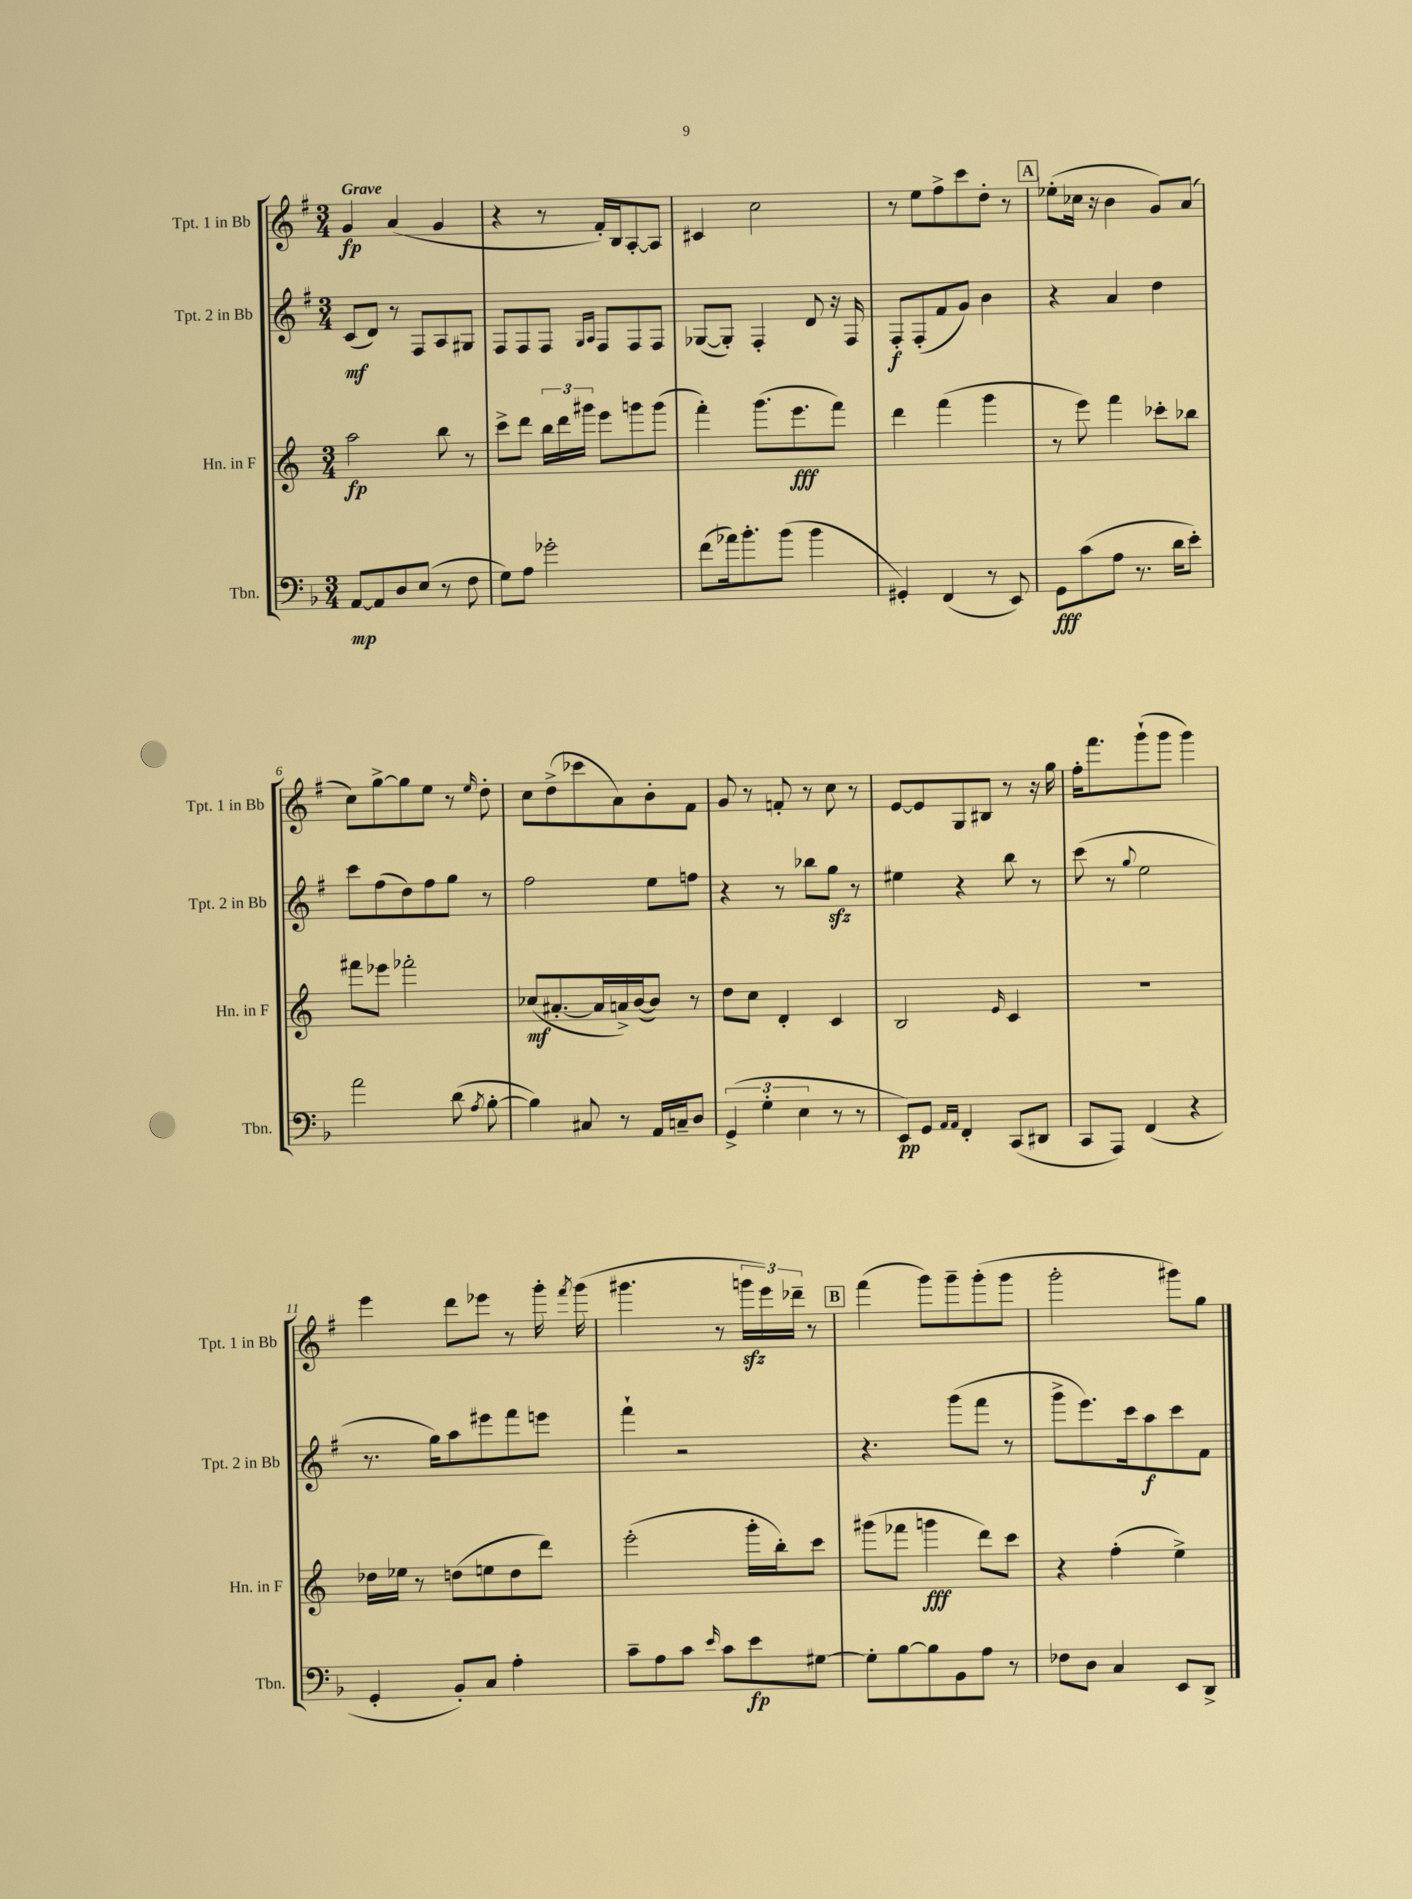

**kern	**kern	**kern	**kern
*staff4	*staff3	*staff2	*staff1
*clefF4	*clefG2	*clefG2	*clefG2
*k[b-]	*k[]	*k[f#]	*k[f#]
*M3/4	*M3/4	*M3/4	*M3/4
[8AA	2aa	(8c	4g
8AA]	.	8d)	.
8D	.	8r	(4a
(8E	.	8F#	.
8r	8bb	8A	4g
8F	8r	8G#	.
=	=	=	=
8G)	8ccc^	8F#	4r
8A	8ddd	8F#	.
2g-'	24bb	8F#	8r
.	24ddd	.	.
.	24ggg#	.	.
.	.	16qqG	.
.	.	16qqA	.
.	8eee	8F#	16f#')
.	.	.	16B
.	8ggg	8F#	[8A'
.	(8ggg	8F#	8A]
=	=	=	=
(8f	4fff')	([8G-	4c#
16a-)	.	8G-'])	.
8.b-'	.	.	.
.	(8.ggg	4F#'	2cc
(8b-	.	.	.
.	8.eee	.	.
4b-	.	8d	.
.	8fff)	16r	.
.	.	16F#	.
=	=	=	=
4GG#')	4ddd	8F#'	8r
.	.	(8F#'	8ee
(4FF	(4fff	8f#	8ff#^
.	.	8g)	8ccc
8r	4ggg	4b	8dd'
8EE)	.	.	8r
=	=	=	=
8GG	8r	4r	(8ee-'
(8c	8eee)	.	16cc-
.	.	.	16r
8A	4fff	4a	4b
8.r	.	.	.
.	8ccc-'	4dd	8g)
16d	.	.	.
8e')	8bb-	.	(8a
=	=	=	=
2a	8fff#	8ccc	8cc)
.	8eee-	(8ff#	[8gg^
.	2fff-'	8dd)	8gg]
.	.	8ff#	8ee
(8d	.	8gg	8r
8qA	.	.	16qqee
[8B-'	.	8r	8dd'
=	=	=	=
4B-])	(8cc-	2ff#	8cc
.	[8.a#'	.	(8dd^
8C#	.	.	8ccc-
.	16a#]	.	.
8r	16a^)	.	8a)
.	([16b	.	.
16AA	8b])	8ee	8b'
16C~	.	.	.
8D	8r	8ff	8f#
=	=	=	=
(6GG^	8dd	4r	8g
.	8cc	.	8r
6G'	.	.	.
.	4d'	8r	8f'
6E	.	.	.
.	.	8bb-	8r
8r	4c	8gg	8cc
8r	.	8r	8r
=	=	=	=
8EE)	2B	4ee#	[8e
8GG	.	.	8e]
16qqAA	.	.	.
16qqAA	.	.	.
4FF'	.	4r	8G
.	.	.	8B#
.	16qqe	.	.
(8CC	4c	8bb	8r
8DD#	.	8r	16r
.	.	.	16gg
=	=	=	=
8CC	2.r	(8ccc	16ff#'
.	.	.	8.fff#
8AAA)	.	8r	.
.	.	8qqgg	.
(4FF	.	2ee	(8ggg`
.	.	.	8ggg
4r	.	.	4ggg)
=	=	=	=
4GG'	16dd-	8.r	4eee
.	16ee-	.	.
.	8r	.	.
.	.	16gg)	.
8BB-')	(8dd	8aa	8ddd
8C	8ee	8eee#	8eee-
4A'	8dd	8fff#	8r
.	8ddd)	8eee	16ggg'
.	.	.	8qfff#
.	.	.	(16ggg
=	=	=	=
8c~	(2eee'	4fff#`	4.ggg#
8A	.	.	.
8c	.	2r	.
16qqe	.	.	.
8c	.	.	8r
8e	16ggg'	.	24ggg
.	.	.	24eee)
.	16bb')	.	.
.	.	.	24ddd-~
[8G#	8ccc	.	8r
=	=	=	=
8G#']	(8ggg#	4.r	(4fff#
[8B-	8fff-	.	.
8B-]	4ggg	.	8ggg)
8BB-	.	(8ggg	8ggg~
8A	8ddd)	8fff#	(8ggg'
8r	8ccc	8r	8ggg
=	=	=	=
8F-	4r	8ggg^	2ggg'
8D	.	8.eee)	.
4C	(4ff'	.	.
.	.	16ccc	.
.	.	8aa	.
8EE	4ee^)	8ccc	8ggg#)
8DD^	.	8f#	8gg
==	==	==	==
*-	*-	*-	*-
